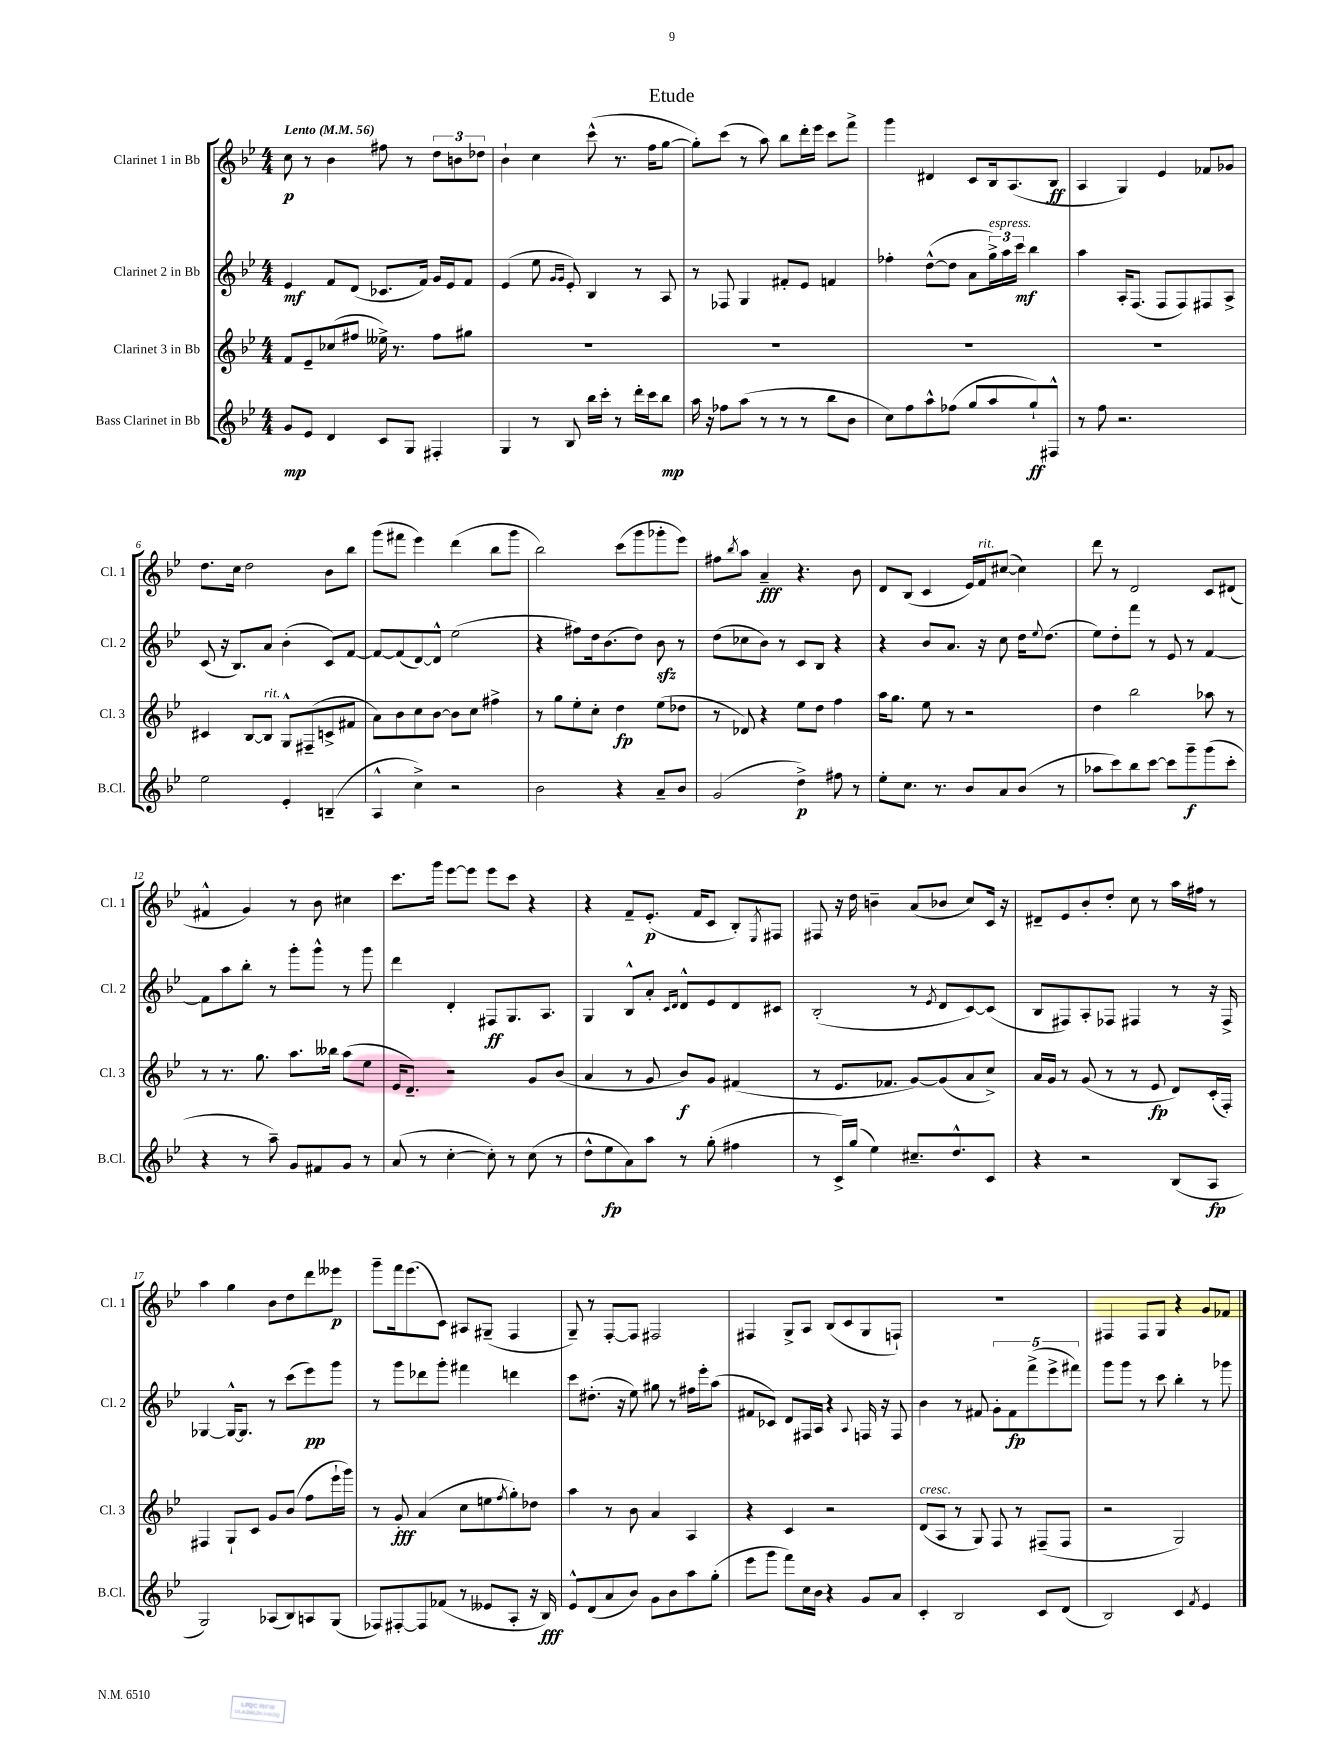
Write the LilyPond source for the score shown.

\header { title = "Etude" }
<<
\new StaffGroup <<
\new Staff = "s0" \with { instrumentName = "Clarinet 1 in Bb" shortInstrumentName = "Cl. 1" } {
    \clef treble \key bes \major \numericTimeSignature \time 4/4 \tempo "Lento" 4 = 56
    c''8\p r8 bes'4 fis''8 r8 \tuplet 3/2 { d''8 b'8 des''8 } |
    bes'4-! c''4 c'''8-^( r8. f''16 g''8~ |
    g''8-.) c'''8( r8 a''8) bes''8 d'''16-. ees'''16 c'''8 f'''8-> |
    g'''4 dis'4 c'8 bes16 a8.( bes8\ff |
    a4 g4) ees'4 fes'8 ges'8 |
    d''8. c''16 d''2 bes'8 bes''8 |
    g'''8( fis'''8 ees'''4) d'''4( bes''8 g'''8 |
    bes''2) c'''8( g'''8 ges'''8-. ees'''8) |
    fis''8 \acciaccatura { bes''8 } a''8 a'4--\fff r4. bes'8 |
    d'8 bes8( c'4 ees'16) f'16^\markup { \italic "rit." } cis''8~( cis''4) |
    d'''8 r8 d'2 c'8 dis'8( |
    fis'4-^ g'4) r8 bes'8 cis''4 |
    c'''8. g'''16 ees'''8~ ees'''8 ees'''8 c'''8 r4 |
    r4 f'8-- ees'8.-.\p( f'16 c'8 bes8-.) \acciaccatura { ees8 } fis8 |
    fis8 r16 d''16 b'4-- a'8( bes'8 c''8) c'16 r16 |
    dis'8-- ees'8 bes'8-. d''8-. c''8 r8 a''16 fis''16 r8 |
    a''4 g''4 bes'8 d''8 d'''8 eeses'''8\p |
    g'''8-- f'''16 ees'''8.( c'8) ais8 gis8--( f4 |
    g8--) r8 f8~-. f8 fis2 |
    fis4 g8-> a8 bes8( c'8 g8 f8-!) |
    R1 |
    fis4 fis8 g8 r4 g'8 fes'8 \bar "|." |
}
\new Staff = "s1" \with { instrumentName = "Clarinet 2 in Bb" shortInstrumentName = "Cl. 2" } {
    \clef treble \key bes \major \numericTimeSignature \time 4/4
    ees'4\mf f'8 d'8( ces'8. f'16) g'16 ees'16 f'8 |
    ees'4( ees''8 \grace { g'16 g'16 } ees'8-.) bes4 r8 a8 |
    r8 fes8 g4 fis'8-. ees'8 f'4 |
    fes''4-. d''8~-^( d''8 a'8 \tuplet 3/2 { g''16->^\markup { \italic "espress." }) a''16 c'''16\mf } bes''4 |
    a''4 a16-. f8.( f8 f8) fis8 a8-> |
    c'8( r16 bes8.) a'8 bes'4-.( c'8) f'8~ |
    f'8~ f'8( d'8~) d'8-^ ees''2( |
    r4 fis''8) d''16 bes'8.( d''8) bes'8\sfz r8 |
    d''8( ces''8 bes'8) r8 c'8 bes8 r4 |
    r4 bes'8 a'8. r16 c''8 d''16 \appoggiatura { ees''8 } d''8.( |
    ees''8) d''8-. f'''8 r8 ees'8 r8 f'4~ |
    f'8 a''8 bes''8-. r8 g'''8-. g'''8-^ r8 g'''8 |
    d'''4 d'4-. fis8\ff g8. a8. |
    g4 bes8-^ a'8-. \grace { c'16 d'16 } d'8-^ ees'8 d'8 cis'8 |
    bes2-.( r8 \acciaccatura { ees'8 } d'8 c'8~) c'8( |
    bes8 fis8) a8-. fes8 fis4 r8 r16 fis16-> |
    ges4~ ges16~-^ ges8. r8 c'''8( ees'''8\pp) g'''8 |
    r8 g'''8 des'''8 g'''8-. fis'''4 d'''4 |
    c'''8 dis''8.-.( r16 ees''8) gis''8 r8 fis''16 ees'''16-. a''8( |
    fis'8 ces'8) d'8 fis16 a16 r4 \appoggiatura { a8 } f16 r16 f8 |
    bes'4 r8 fis'8 \tuplet 5/4 { g'8-. fis'8\fp f'''8->( ees'''8-> fis'''8) } |
    g'''8 g'''8 r8 c'''8 bes''4-. r8 ges'''8 \bar "|." |
}
\new Staff = "s2" \with { instrumentName = "Clarinet 3 in Bb" shortInstrumentName = "Cl. 3" } {
    \clef treble \key bes \major \numericTimeSignature \time 4/4
    f'8 ees'8-- ces''8( fis''8 eeses''16->) r8. fis''8 gis''8 |
    R1 |
    R1 |
    R1 |
    R1 |
    cis'4 bes8~ bes8^\markup { \italic "rit." } g8-^ fis8--( c'8-> fis'8 |
    a'8) bes'8 c''8 bes'8~ bes'8 c''8 fis''4-> |
    r8 g''8 ees''8-. c''8-. d''4\fp ees''8( des''8 |
    r8 des'8) r4 ees''8 d''8 f''4 |
    a''16 g''8. ees''8 r8 r2 |
    d''4 bes''2 aes''8 r8 |
    r8 r8. g''8. a''8. beses''16 a''8( ees''8 |
    ees'16 d'8.--) r2 g'8 bes'8( |
    a'4 r8 g'8 bes'8\f) g'8 fis'4( |
    r8 ees'8. fes'8. g'8~) g'8( a'8 c''8->) |
    a'16 g'16 r8 g'8( r8 r8 ees'8\fp d'8) c'16-.( f16-.) |
    fis4 g8-! c'8 g'8 bes'8( f''8 ees'''16-! g'''16) |
    r8 g'8-.\fff a'4( c''8 e''8 \acciaccatura { f''8 } g''8-.) des''8 |
    a''4 r8 bes'8 a'4 a4 |
    r4 c'4 r2 |
    d'8^\markup { \italic "cresc." }( a8 r8 g8) f8 r8 fis8--( fis8 |
    r2 g2) \bar "|." |
}
\new Staff = "s3" \with { instrumentName = "Bass Clarinet in Bb" shortInstrumentName = "B.Cl." } {
    \clef treble \key bes \major \numericTimeSignature \time 4/4
    g'8\mp ees'8 d'4 c'8 g8 fis4-. |
    g4 r8 bes8 bes''16 c'''16-. r8 d'''16-. c'''16 bes''8\mp |
    a''16 r16 fes''8 a''8( r8 r8 r8 bes''8 bes'8 |
    c''8) f''8 a''8-^ fes''8( g''8 a''8 g''8-!\ff) fis8-^ |
    r8 f''8 r2. |
    ees''2 ees'4-. b4--( |
    a4-^ c''4->) r2 |
    bes'2 r4 a'8-- bes'8 |
    g'2( d''4->\p) fis''8 r8 |
    ees''8-. c''8. r8. bes'8 a'8 bes'8( r8 |
    aes''8 c'''8) bes''8 c'''8~ c'''8 g'''8--\f g'''8( c'''8-. |
    r4 r8 a''8--) g'8 fis'8 g'8 r8 |
    a'8( r8 c''4~-. c''8-.) r8 c''8( r8 |
    d''8-^ ees''8\fp a'8) a''8 r8 g''8-.( fis''4 |
    r8 c'16->) g''16( ees''4) cis''8.-- d''8.-^ c'8 |
    r4 r2 bes8( a8\fp |
    g2) aes8( bes8) a8 g8( |
    fes8) fis8~-. fis8 fes'8( r8 eeses'8 a8-. r16 bes16\fff) |
    ees'8-^ d'8( a'8 bes'8) g'8 bes'8 a''8 g''8-.( |
    ees'''8 g'''8 f'''8) c''16 bes'16 r4 g'8 a'8 |
    c'4-. bes2 c'8 d'8( |
    bes2) c'4 \acciaccatura { f'8 } ees'4 \bar "|." |
}
>>
>>
